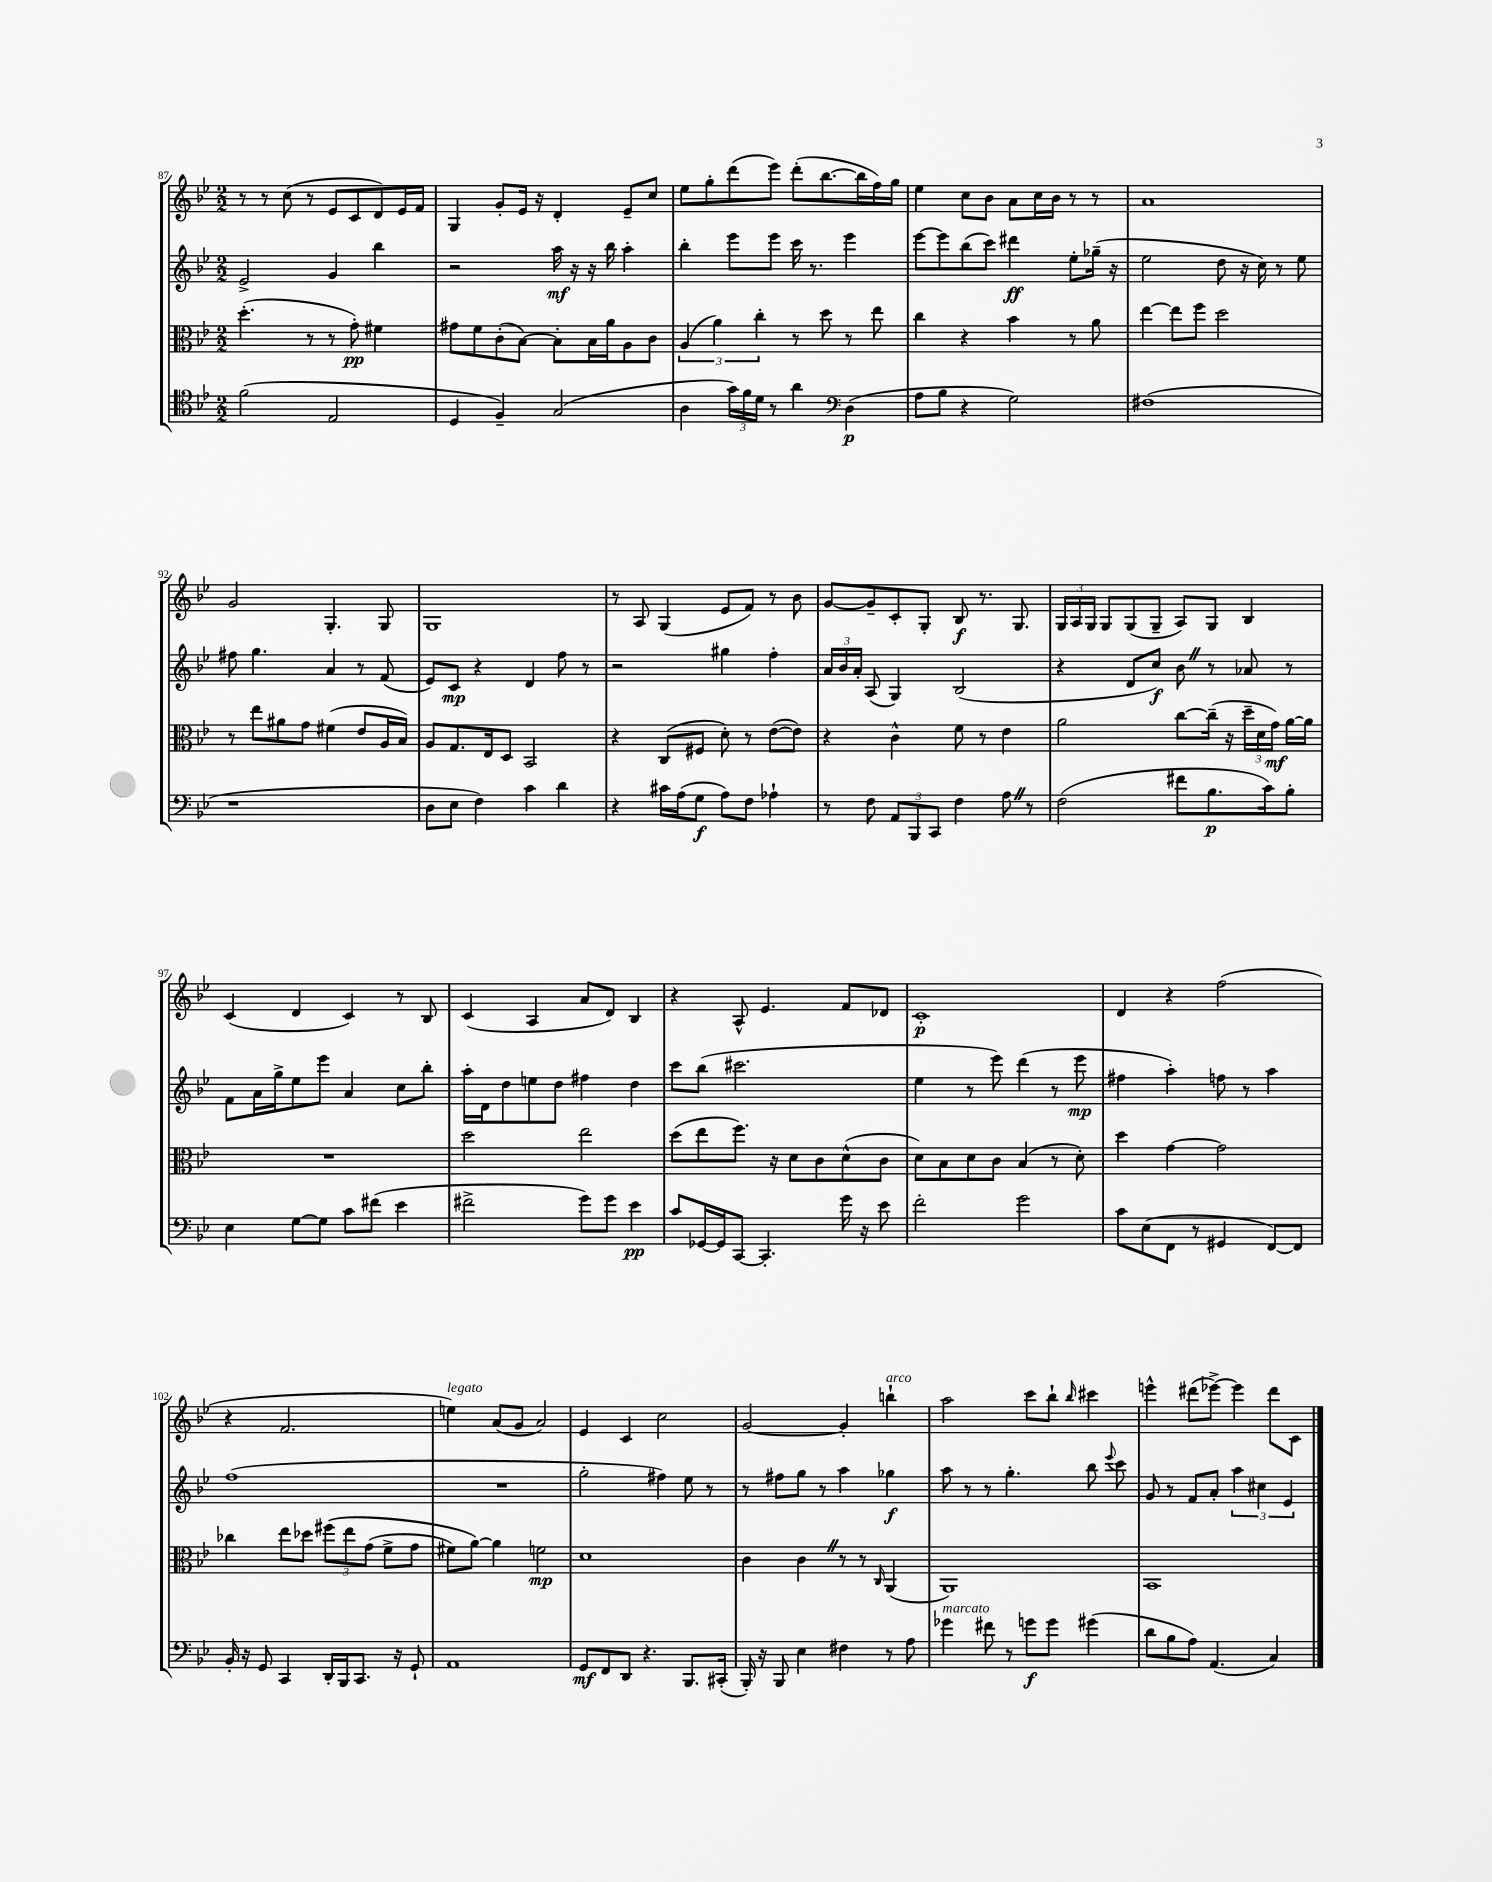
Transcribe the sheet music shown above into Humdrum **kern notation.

**kern	**dynam	**kern	**dynam	**kern	**dynam	**kern	**dynam
*part4	*part4	*part3	*part3	*part2	*part2	*part1	*part1
*staff4	*staff4	*staff3	*staff3	*staff2	*staff2	*staff1	*staff1
*clefC4	*	*clefC3	*	*clefG2	*	*clefG2	*
*k[b-e-]	*	*k[b-e-]	*	*k[b-e-]	*	*k[b-e-]	*
*M2/2	*	*M2/2	*	*M2/2	*	*M2/2	*
=87	=87	=87	=87	=87	=87	=87	=87
(2f\	.	(4.dd'\	.	2e-^/	.	8r	.
.	.	.	.	.	.	8r	.
.	.	.	.	.	.	(8cc\	.
.	.	8r	.	.	.	8r	.
2E-/	.	8r	.	4g/	.	8e-/L	.
.	.	8g'\)	pp	.	.	8c/	.
.	.	4f#X\	.	4bb-\	.	8d/)	.
.	.	.	.	.	.	16e-/L	.
.	.	.	.	.	.	16f/JJ	.
=88	=88	=88	=88	=88	=88	=88	=88
4D/	.	8g#X\L	.	2r	.	4G/	.
.	.	8f\	.	.	.	.	.
4F~/)	.	(8c'\	.	.	.	8g'/L	.
.	.	[8B-\J)	.	.	.	16e-/Jk	.
.	.	.	.	.	.	16r	.
(2G/	.	8B-'\L]	.	16aa\	mf	4d'/	.
.	.	.	.	16r	.	.	.
.	.	16B-\L	.	16r	.	.	.
.	.	16a\J	.	16bb-\	.	.	.
.	.	8A\	.	4aa'\	.	8e-~/L	.
.	.	8c\J	.	.	.	8cc/J	.
=89	=89	=89	=89	=89	=89	=89	=89
4A\	.	(6A/	.	4bb-'\	.	8ee-\L	.
.	.	.	.	.	.	8gg'\	.
.	.	6a\)	.	.	.	.	.
24g\LL)	.	.	.	8eee-\L	.	(8ddd\	.
24f\	.	.	.	.	.	.	.
24d\JJ	.	6cc'\	.	.	.	.	.
8r	.	.	.	8eee-\J	.	8eee-\J)	.
4a\	.	8r	.	16ccc\	.	(8ddd'\L	.
.	.	.	.	8.r	.	.	.
.	.	8dd\	.	.	.	[8.bb-\	.
*clefF4	*	*	*	*	*	*	*
(4D\	p	8r	.	4eee-\	.	.	.
.	.	.	.	.	.	16bb-\L]	.
.	.	8ee-\	.	.	.	16ff\)	.
.	.	.	.	.	.	16gg\JJ	.
=90	=90	=90	=90	=90	=90	=90	=90
8A\L	.	4cc\	.	[8eee-\L	.	4ee-\	.
8B-\J	.	.	.	8eee-\]	.	.	.
4r	.	4r	.	(8bb-\	.	8cc\L	.
.	.	.	.	8ccc\J)	.	8b-\J	.
2G\)	.	4b-\	.	4ddd#X\	ff	8a\L	.
.	.	.	.	.	.	16cc\L	.
.	.	.	.	.	.	16b-\JJ	.
.	.	8r	.	8ee-'\L	.	8r	.
.	.	8a\	.	(16gg-X~\Jk	.	8r	.
.	.	.	.	16r	.	.	.
=91	=91	=91	=91	=91	=91	=91	=91
(1F#X	.	[4ee-\	.	2ee-\	.	1a	.
.	.	8ee-\L]	.	.	.	.	.
.	.	8ff\J	.	.	.	.	.
.	.	2dd\	.	8dd\	.	.	.
.	.	.	.	16r	.	.	.
.	.	.	.	16cc\)	.	.	.
.	.	.	.	8r	.	.	.
.	.	.	.	8ee-\	.	.	.
!!LO:LB:g=z
=92	=92	=92	=92	=92	=92	=92	=92
1r	.	8r	.	8ff#X\	.	2g/	.
.	.	8ee-\L	.	4.gg\	.	.	.
.	.	8a#X\	.	.	.	.	.
.	.	8g\J	.	.	.	.	.
.	.	(4f#X\	.	4a/	.	4.G'/	.
.	.	8e-/L	.	8r	.	.	.
.	.	16A/L	.	(8f/	.	8G/	.
.	.	16B-/JJ)	.	.	.	.	.
=93	=93	=93	=93	=93	=93	=93	=93
8D\L	.	8A/L	.	8e-/L)	.	1G	.
8E-\J	.	8.G/	.	8c/J	mp	.	.
4F\)	.	.	.	4r	.	.	.
.	.	16E-/k	.	.	.	.	.
.	.	8D/J	.	.	.	.	.
4c\	.	2BB-/	.	4d/	.	.	.
4d\	.	.	.	8ff\	.	.	.
.	.	.	.	8r	.	.	.
=94	=94	=94	=94	=94	=94	=94	=94
4r	.	4r	.	2r	.	8r	.
.	.	.	.	.	.	8A/	.
16c#X\LL	.	(8C/L	.	.	.	(4G/	.
(16A\J	.	.	.	.	.	.	.
8G\J	f	8F#X/J	.	.	.	.	.
8A\L)	.	8d'\)	.	4gg#X\	.	8e-/L	.
8F\J	.	8r	.	.	.	8f/J)	.
4A-X`\	.	([8e-\L	.	4ff'\	.	8r	.
.	.	8e-\J])	.	.	.	8b-\	.
=95	=95	=95	=95	=95	=95	=95	=95
8r	.	4r	.	24a/LL	.	[8g/L	.
.	.	.	.	24b-/	.	.	.
.	.	.	.	24a'/JJ	.	.	.
8F\	.	.	.	(8A/	.	8g~/]	.
12AA/L	.	4c^^\	.	4G/)	.	8c'/	.
12BBB-/	.	.	.	.	.	.	.
.	.	.	.	.	.	8G'/J	.
12CC/J	.	.	.	.	.	.	.
4F\	.	8f\	.	(2B-/	.	8B-/	f
.	.	8r	.	.	.	8.r	.
8AZ\	.	4e-\	.	.	.	.	.
.	.	.	.	.	.	8.G/	.
8r	.	.	.	.	.	.	.
=96	=96	=96	=96	=96	=96	=96	=96
(2F\	.	2a\	.	4r	.	24G/LL	.
.	.	.	.	.	.	24A/	.
.	.	.	.	.	.	24G/JJ	.
.	.	.	.	.	.	8G/L	.
.	.	.	.	8d/L	.	(8G/	.
.	.	.	.	8cc/J)	f	8G~/J	.
8f#X\L	.	[8cc\L	.	8b-Z\	.	8A/L)	.
8.B-\	p	(16cc~\Jk]	.	8r	.	8G/J	.
.	.	16r	.	.	.	.	.
.	.	24dd~\LL	.	8a-X/	.	4B-/	.
.	.	24d\	.	.	.	.	.
16c\k)	.	.	.	.	.	.	.
.	.	24g\JJ)	mf	.	.	.	.
8B-'\J	.	[16a\LL	.	8r	.	.	.
.	.	16a\JJ]	.	.	.	.	.
!!LO:LB:g=z
=97	=97	=97	=97	=97	=97	=97	=97
4E-\	.	1r	.	8f\L	.	(4c/	.
.	.	.	.	16a\L	.	.	.
.	.	.	.	16gg^\J	.	.	.
[8G\L	.	.	.	8ee-\	.	4d/	.
8G\J]	.	.	.	8eee-\J	.	.	.
8c\L	.	.	.	4a/	.	4c/)	.
(8f#X\J	.	.	.	.	.	.	.
4e-\	.	.	.	8cc\L	.	8r	.
.	.	.	.	8bb-'\J	.	8B-/	.
=98	=98	=98	=98	=98	=98	=98	=98
2f#X^\	.	2dd\	.	16aa'\LL	.	(4c/	.
.	.	.	.	16d\J	.	.	.
.	.	.	.	8dd\	.	.	.
.	.	.	.	8een\	.	4A/	.
.	.	.	.	8dd\J	.	.	.
8g\L)	.	2ee-\	.	4ff#X\	.	8a/L	.
8g\J	.	.	.	.	.	8d/J)	.
4e-\	pp	.	.	4dd\	.	4B-/	.
=99	=99	=99	=99	=99	=99	=99	=99
8c/L	.	(8dd\L	.	8ccc\L	.	4r	.
[16GG-X/L	.	8ee-\	.	(8bb-\J	.	.	.
16GG-/J]	.	.	.	.	.	.	.
[8CC/J	.	8.ff\J)	.	2.ccc#X\	.	8A^^/	.
4.CC'/]	.	.	.	.	.	4.e-/	.
.	.	16r	.	.	.	.	.
.	.	8d\L	.	.	.	.	.
.	.	8c\	.	.	.	.	.
16g\	.	(8d^^\	.	.	.	8f/L	.
16r	.	.	.	.	.	.	.
8e-\	.	8c\J	.	.	.	8d-X/J	.
=100	=100	=100	=100	=100	=100	=100	=100
2f'\	.	8d\L)	.	4ee-\	.	1c'	p
.	.	8B-\	.	.	.	.	.
.	.	8d\	.	8r	.	.	.
.	.	8c\J	.	8eee-\)	.	.	.
2g\	.	(4B-/	.	(4ddd\	.	.	.
.	.	8r	.	8r	.	.	.
.	.	8d'\)	.	8eee-\	mp	.	.
=101	=101	=101	=101	=101	=101	=101	=101
8c\L	.	4dd\	.	4ff#X\	.	4d/	.
(8E-\	.	.	.	.	.	.	.
8FF\J	.	[4g\	.	4aa'\)	.	4r	.
8r	.	.	.	.	.	.	.
4GG#X/	.	2g\]	.	8ffn\	.	(2ff\	.
.	.	.	.	8r	.	.	.
[8FF/L)	.	.	.	4aa\	.	.	.
8FF/J]	.	.	.	.	.	.	.
!!LO:LB:g=z
=102	=102	=102	=102	=102	=102	=102	=102
16BB-'/	.	4cc-X\	.	(1ff	.	4r	.
16r	.	.	.	.	.	.	.
8GG/	.	.	.	.	.	.	.
4CC/	.	8ee-\L	.	.	.	2.f/	.
.	.	8dd-X\J	.	.	.	.	.
16DD'/LL	.	(12ff#X\L	.	.	.	.	.
16BBB-/J	.	.	.	.	.	.	.
.	.	12ee-\	.	.	.	.	.
8.CC/J	.	.	.	.	.	.	.
.	.	(12g\J	.	.	.	.	.
.	.	8f^\L	.	.	.	.	.
16r	.	.	.	.	.	.	.
8GG`/	.	8g\J	.	.	.	.	.
=103	=103	=103	=103	=103	=103	=103	=103
!	!	!	!	!	!	!LO:TX:a:i:t=legato	!
1AA	.	8f#X\L)	.	1r	.	4een\)	.
.	.	[8a\J)	.	.	.	.	.
.	.	4a\]	.	.	.	(8a/L	.
.	.	.	.	.	.	8g/J	.
.	.	2fn\	mp	.	.	2a/)	.
=104	=104	=104	=104	=104	=104	=104	=104
8GG/L	mf	1d	.	2gg'\	.	4e-/	.
8FF/	.	.	.	.	.	.	.
8DD/J	.	.	.	.	.	4c/	.
4.r	.	.	.	.	.	.	.
.	.	.	.	4ff#X\)	.	2cc\	.
8.BBB-/L	.	.	.	8ee-\	.	.	.
.	.	.	.	8r	.	.	.
(16CC#X'/Jk	.	.	.	.	.	.	.
=105	=105	=105	=105	=105	=105	=105	=105
16BBB-'/)	.	4c\	.	8r	.	[2g/	.
16r	.	.	.	.	.	.	.
8BBB-/	.	.	.	8ff#X\L	.	.	.
4E-\	.	4cZ\	.	8gg\J	.	.	.
.	.	.	.	8r	.	.	.
4F#X\	.	8r	.	4aa\	.	4g'/]	.
.	.	8r	.	.	.	.	.
.	.	16qqC/	.	.	.	.	.
!	!	!	!	!	!	!LO:TX:a:i:t=arco	!
8r	.	(4AA/	.	4gg-X\	f	4bbn`\	.
8A\	.	.	.	.	.	.	.
=106	=106	=106	=106	=106	=106	=106	=106
!LO:TX:a:i:t=marcato	!	!	!	!	!	!	!
4g-X\	.	1AA)	.	8aa\	.	2aa\	.
.	.	.	.	8r	.	.	.
8f#X\	.	.	.	8r	.	.	.
8r	.	.	.	4.gg'\	.	.	.
8gn\L	f	.	.	.	.	8ccc\L	.
8g\J	.	.	.	.	.	8bb-`\J	.
.	.	.	.	.	.	16qqbb-/	.
(4g#X\	.	.	.	8bb-\	.	4ccc#X\	.
.	.	.	.	8qqeee-/	.	.	.
.	.	.	.	8ccc\	.	.	.
=107	=107	=107	=107	=107	=107	=107	=107
8d\L	.	1BB-	.	8g/	.	4eeen^^\	.
8B-\	.	.	.	8r	.	.	.
8A\J)	.	.	.	8f/L	.	(8ddd#X\L	.
(4.AA/	.	.	.	8a'/J	.	[8eee-X^\J)	.
.	.	.	.	6aa\	.	4eee-\]	.
.	.	.	.	6cc#X\	.	.	.
4C/)	.	.	.	.	.	8ddd#\L	.
.	.	.	.	6e-/	.	.	.
.	.	.	.	.	.	8c\J	.
==	==	==	==	==	==	==	==
*-	*-	*-	*-	*-	*-	*-	*-
